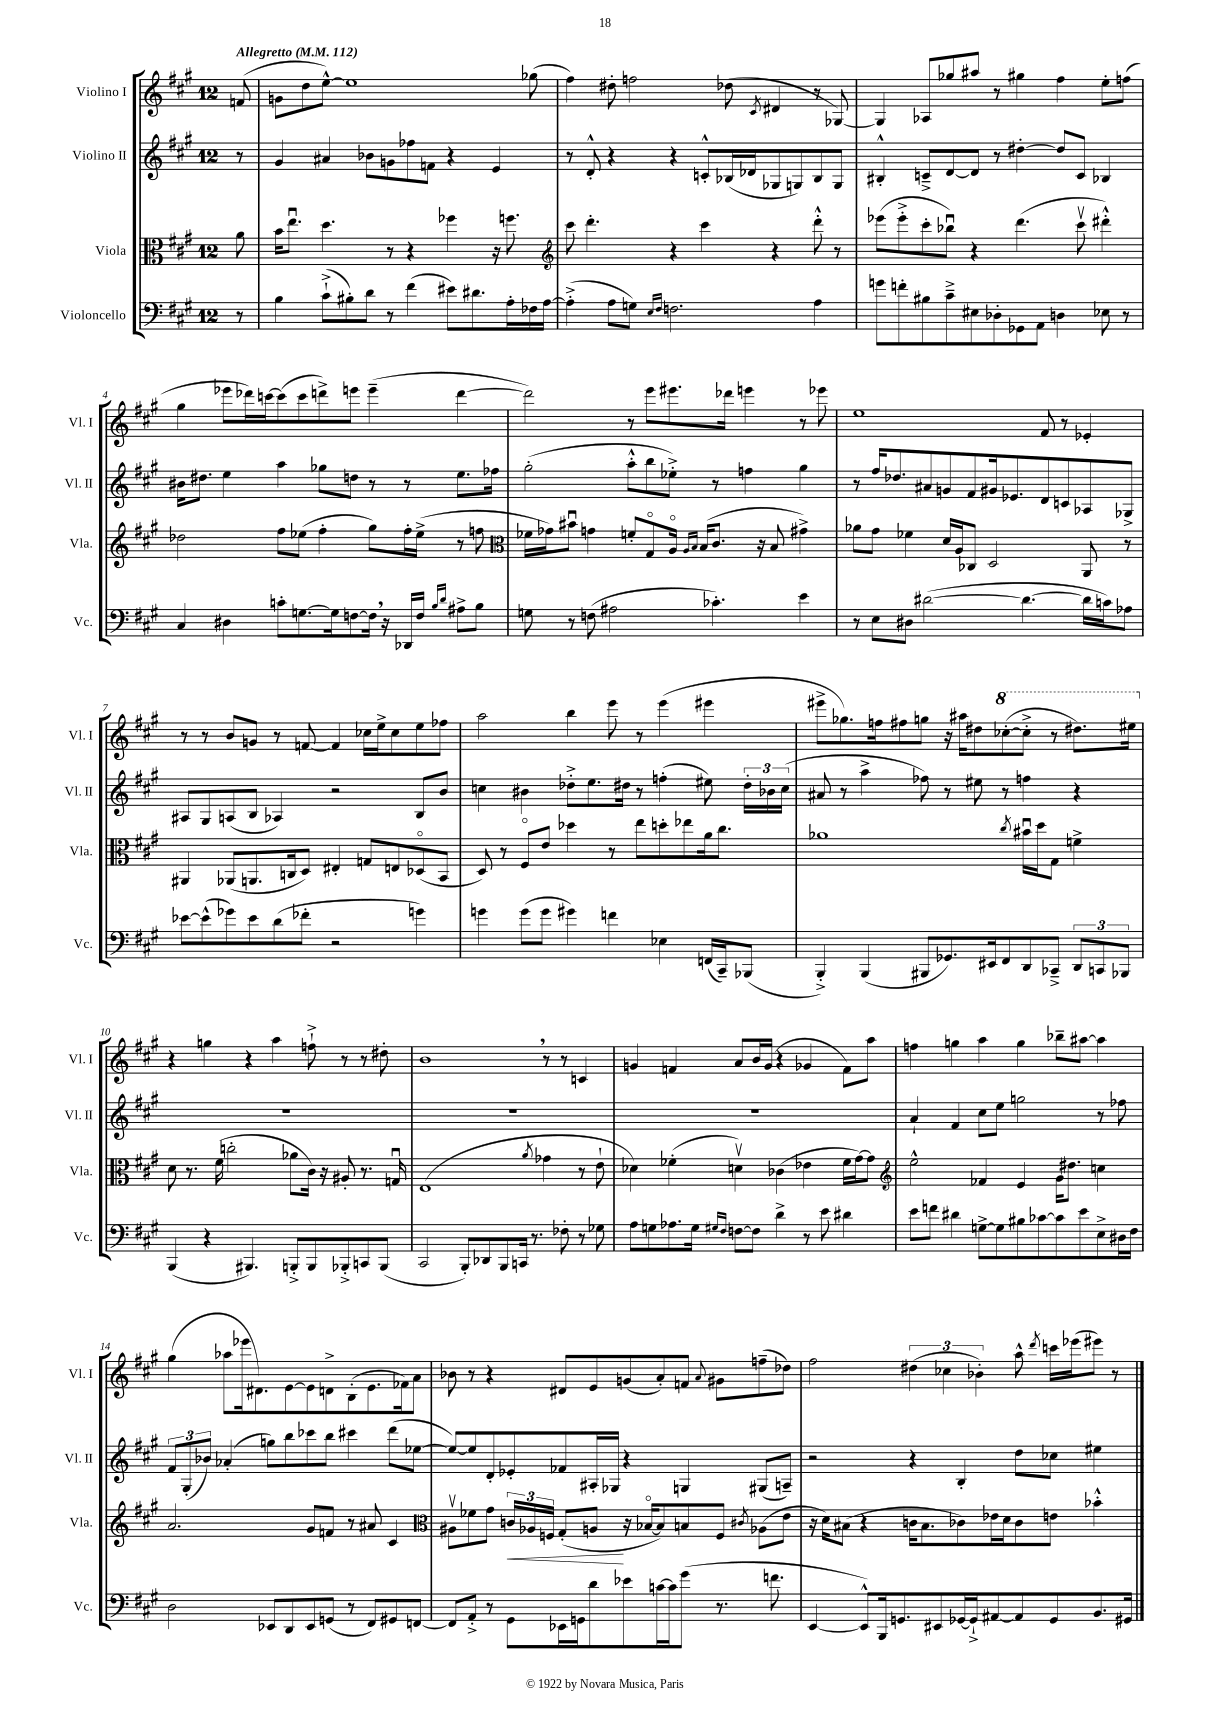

**kern	**kern	**kern	**kern
*staff4	*staff3	*staff2	*staff1
*clefF4	*clefC3	*clefG2	*clefG2
*k[f#c#g#]	*k[f#c#g#]	*k[f#c#g#]	*k[f#c#g#]
*M12/8	*M12/8	*M12/8	*M12/8
*MM112	*MM112	*MM112	*MM112
8r	8a\	8r	(8f/
=	=	=	=
4B\	16b\LK	4g#/	8g\L
.	8.eeu\J	.	.
.	.	.	8dd\
(8c#`^\L	4.dd\	4a#/	[8ee^^\J)
8B#'\)	.	.	1ee]
8d\J	.	8b-\L	.
8r	8r	8g\	.
(4f#\	4r	8ff-\	.
.	.	8f\J	.
8e#\L)	4ff-\	4r	.
8.d#\	.	.	.
.	16r	4e/	.
16A'\L	8.ff\	.	.
16F-\	.	.	(8gg-\
[16A\JJ	.	.	.
=	=	=	=
*	*clefG2	*	*
(4A'^\]	8ccc#\	8r	4ff#\)
.	4.ddd'\	8d'^^/	.
8A\L	.	4r	8dd#'\
8G\J)	.	.	2ff\
16qqE/LL	.	.	.
16qqF#/JJ	.	.	.
2.F\	4r	4r	.
.	4ccc#\	8c'^^/L	.
.	.	(16B-/L	(8dd-\
.	.	16d-/J	.
.	.	.	8qc#/
.	4r	8G-/	4d#/
.	.	8G/)	.
4A\	8ddd'^^\	8B-/	8r
.	8r	8G/J	[8G-/)
=	=	=	=
8g\L	(8eee-\L	4B#'^^/	4G-/]
8f'\	8eee-'^\	.	.
8B#\	8ccc#'\	8c~^/L	8A-/L
8c#~^\	8bb-u\J)	[8d/	8gg-/
8E#\	4r	8d/]J	8aa#/J
8D-'\	.	8r	8r
8GG-\	(4.ddd\	[4dd#'\	4gg#\
8AA\J	.	.	.
4D\	.	8dd#/]L	4ff#\
.	8ccc#v\	8c/J	.
8E-\	4ddd#'^^\)	4B-/	8ee'\L
8r	.	.	(8ff\J
=	=	=	=
4C#/	2dd-\	16b#\LK	4gg#\
.	.	8.dd#\J	.
4D#\	.	4ee\	8eee-\L
.	.	.	16ddd-\L)
.	.	.	[16ccc\J
8c'\L	8ff#\L	4aa\	(8ccc\]
[8.G\	(8ee-\J	.	8ccc\
.	4ff#'\	8gg-\L	8ddd^\)
16G\]k	.	.	.
[8F\	.	8dd\J	8eee\J
16F\]Jk	8gg#\L)	8r	(4eee~\
16r	.	.	.
16DD-/LL	16ff#'\L	8r	.
16F/JJ	(16ee-^\JJ	.	.
16qqB/LL	.	.	.
16qqd/JJ	.	.	.
8A#^\L	8r	8.ee\L	[4ddd\
8B\J	8ff\	.	.
.	.	16ff-\Jk	.
=	=	=	=
*	*clefC3	*	*
8G\	16f-\LL	(2gg#'\	2ddd\])
.	16g-\J)	.	.
8r	8b#u\J	.	.
(8F\	4g\	.	.
2A#\	.	.	.
.	8f'/L	8aa'^^\L	8r
.	8G#o/	8bb\	8eee\L
.	16Ao/Jk	8ee-'^\J)	8.eee#\
.	16qqA/LL	.	.
.	16qqB/JJ	.	.
.	(16B/LK	.	.
4.c-'\)	8.c#/J	8r	.
.	.	.	16ddd-\Jk
.	.	4ff\	4eee\
.	16r	.	.
.	8B/	.	.
4e\	4g#^\)	4gg#\	8r
.	.	.	8eee-\
=	=	=	=
8r	8a-\L	8r	1ee
8E\L	8g#\J	16ff#/LK	.
.	.	8.dd-/	.
8D#\J	4f-\	.	.
([2d#\	.	8a#/	.
.	16d/LL	8g/	.
.	16A/J	.	.
.	8C-/J	8f#/	.
.	2D/	16g#/k	.
.	.	8.e-/	.
4.d#\_	.	.	.
.	.	8d/	8f#/
.	.	8c/	8r
16d#\]LL	8AA/	8A-/	4e-'/
16c\J)	.	.	.
8A-\J	8r	8G-^/J	.
=	=	=	=
[8e-\L	4AA#/	8A#/L	8r
(8e-^^\]	.	8G#/	8r
8g-\)	(8AA-/L	(8A/	8b/L
8e-\	8.AA/	8B/J	8g/J
(8d\	.	4A-/)	8r
.	16C/k	.	.
8f-'\J	8D/J)	.	[8f/
2r	4E#'/	2r	4f/]
.	8G/L	.	16cc-\LL
.	.	.	16ee^\J
.	8E/	.	8cc-\
4g\)	(8D-o/	8B/L	8ee\
.	8BB/J	8b/J	8ff-\J
=	=	=	=
4g\	8D/)	4cc\	2aa\
.	8r	.	.
(8g\L	8F#o/L	4b#\	.
8g\J	8e/J	.	.
4g#\)	4dd-\	8dd-'^\L	4bb\
.	.	8.ee\	.
4f\	8r	.	8eee\
.	.	16dd#\Jk	.
.	8ee\L	8r	8r
4E-\	8dd'\	(4ff'\	(4eee\
.	8ee-\	.	.
(16FF/LL	16a\k	8ee#\)	4eee#\
16CC#~/J)	8.cc#\J	.	.
(8BBB-/J	.	24dd#'\LL	.
.	.	24b-\	.
.	.	(24cc\JJ	.
=	=	=	=
4BBB'^/)	1a-	8a#/	8eee#^\L
.	.	8r	8.gg-\)
(4BBB/	.	4aa^\	.
.	.	.	16ff\k
.	.	.	8ff#\
8BBB#/L	.	8ff-\)	8gg\J
8.GG-/)	.	8r	16r
.	.	.	16aa#\LK
.	.	8ee#\	8dd#\
16EE#/k	.	.	.
8FF#/	.	8r	([8ccc-'\
.	8qcc#/	.	.
8DD/	16b#u\LL	4ff\	8ccc-'^\]J
.	16dd\J	.	.
8CC-~^/J	8G#\J	.	8r
12DD/L	4f^\	4r	8.ddd#\L)
12CC/	.	.	.
12BBB-/J	.	.	.
.	.	.	16eee#\Jk
=	=	=	=
(4BBB/	8d\	1.r	4r
.	8.r	.	.
4r	.	.	4gg\
.	(16f#\	.	.
.	2cc'\	.	.
4.BBB#/)	.	.	4r
.	.	.	4aa\
8BBB'^/L	8a-\L	.	.
8BBB/	16c#\Jk)	.	8ff`^\
.	16r	.	.
8BBB-'^/	8A#'/	.	8r
8CC/	8.r	.	8r
(8BBB-/J	.	.	8dd#'\
.	16Gu/	.	.
=	=	=	=
2CC#/	(1E	1.r	1b
8BBB'/L)	.	.	.
8DD-/	.	.	.
8BBB/	.	.	.
16CC/Jk	.	.	.
8.r	.	.	.
.	8qa/	.	.
.	4g-\	.	8r
8F-'\	.	.	8r
8r	8r	.	4c/
8G-\	8e`\	.	.
=	=	=	=
8A\L	4d-\)	1.r	4g/
8G\	.	.	.
8.A-\	(4f-'\	.	4f/
16G\Jk	.	.	.
16qqG#/LL	.	.	.
16qqF#/JJ	.	.	.
[8F\L	4dv\)	.	8a/L
8F\]J	.	.	16b/L
.	.	.	(16g/JJ
4d^\	(4c-\	.	4r
8r	4e-\	.	4g-/
8e\	.	.	.
4d#\	16f-\LL	.	8f\L)
.	[16g#\J)	.	.
.	8g#\]J	.	8aa\J
=	=	=	=
*	*clefG2	*	*
8e\L	2ee^^\	4a`/	4ff\
8f\J	.	.	.
4d#\	.	4f#/	4gg\
[8G^\L	4f-/	8cc#\L	4aa\
8G\]	.	8ee\J	.
8B#\	4e/	2gg\	4gg\
[8c-\	.	.	.
8c-\]	16g#\LK	.	8bb-~\L
.	8.dd#\J	.	.
8e\	.	.	[8aa#\J
8E^\	4cc\	8r	4aa#\]
16D#\L	.	8ff-\	.
16F#\JJ	.	.	.
=	=	=	=
2D\	2.a/	12f#/L	(4gg#\
.	.	(12G#'/	.
.	.	12b-/J)	.
.	.	(4a-'/	8aa-\L
.	.	.	16eee-\k
.	.	.	8.d#\)
8EE-/L	.	8gg\L)	.
8DD/	.	8bb\	[8e\
8EE-/	8g#/L	8ccc-\	8e\]
(8GG/J	8f/J	8bb\J	8d^\
8r	8r	4ccc#\	(8B'\
8FF#/L)	8a#/	.	8.e\
8GG#/	4c#/	(8ddd\L	.
.	.	.	16f-\k)
[8FF/J	.	[8ee-\J	8a\J
=	=	=	=
*	*clefC3	*	*
8FF/]L	8A#v\L	8ee-/_L)	8b-\
8AA'^/J	8f-\	8ee-/]	8r
8r	8g#\J	8d'/	4r
8GG#\L	24c/LL	8e-'/	.
.	24A-/	.	.
.	24F/JJ	.	.
16EE-\L	(8G#'/L	8f-/	8d#/L
16GG\J	.	.	.
8d\	8A/J	16A#'/L	8e/
.	.	16G-/JJ	.
8e-\	16r	4r	(8g/
.	[16B-o/LK	.	.
[16c\L	8B-/])	.	8a'/)
16c\]J	.	.	.
(8g#\J	8B/	4G/	8f/J
.	.	.	8qqa/
8.r	8F/J	.	8g#\L
.	8qc#/	.	.
.	(8A-\L	(8G#/L	(8ff~\
8.f\	.	.	.
.	8e\J	8A~/J)	8dd-\J)
=	=	=	=
[4EE/	16r	2r	2ff#\
.	16d\LK)	.	.
.	(8B#\J	.	.
8EE^^/]L)	4r	.	.
16BBB/k	.	.	.
8.GG/	.	.	.
.	16c\LK	4r	(6dd#\
.	8.B#\	.	.
8EE#/	.	.	.
.	.	.	6cc-\
[16GG-/L	8c-\)	4B'/	.
16GG-`^/]J	.	.	.
.	.	.	6b-'\)
[8AA#/	16e-\L	.	.
.	16d\J	.	.
8AA#/]	8c-\	8dd\L	8aa^^\
.	.	.	8qddd/
8GG-/	8e\J	8cc-\J	16ccc\LL
.	.	.	(16eee-\J
8.BB/	4b-'^^\	4ee#\	8eee#\J)
.	.	.	8r
16GG#/Jk	.	.	.
==	==	==	==
*-	*-	*-	*-
